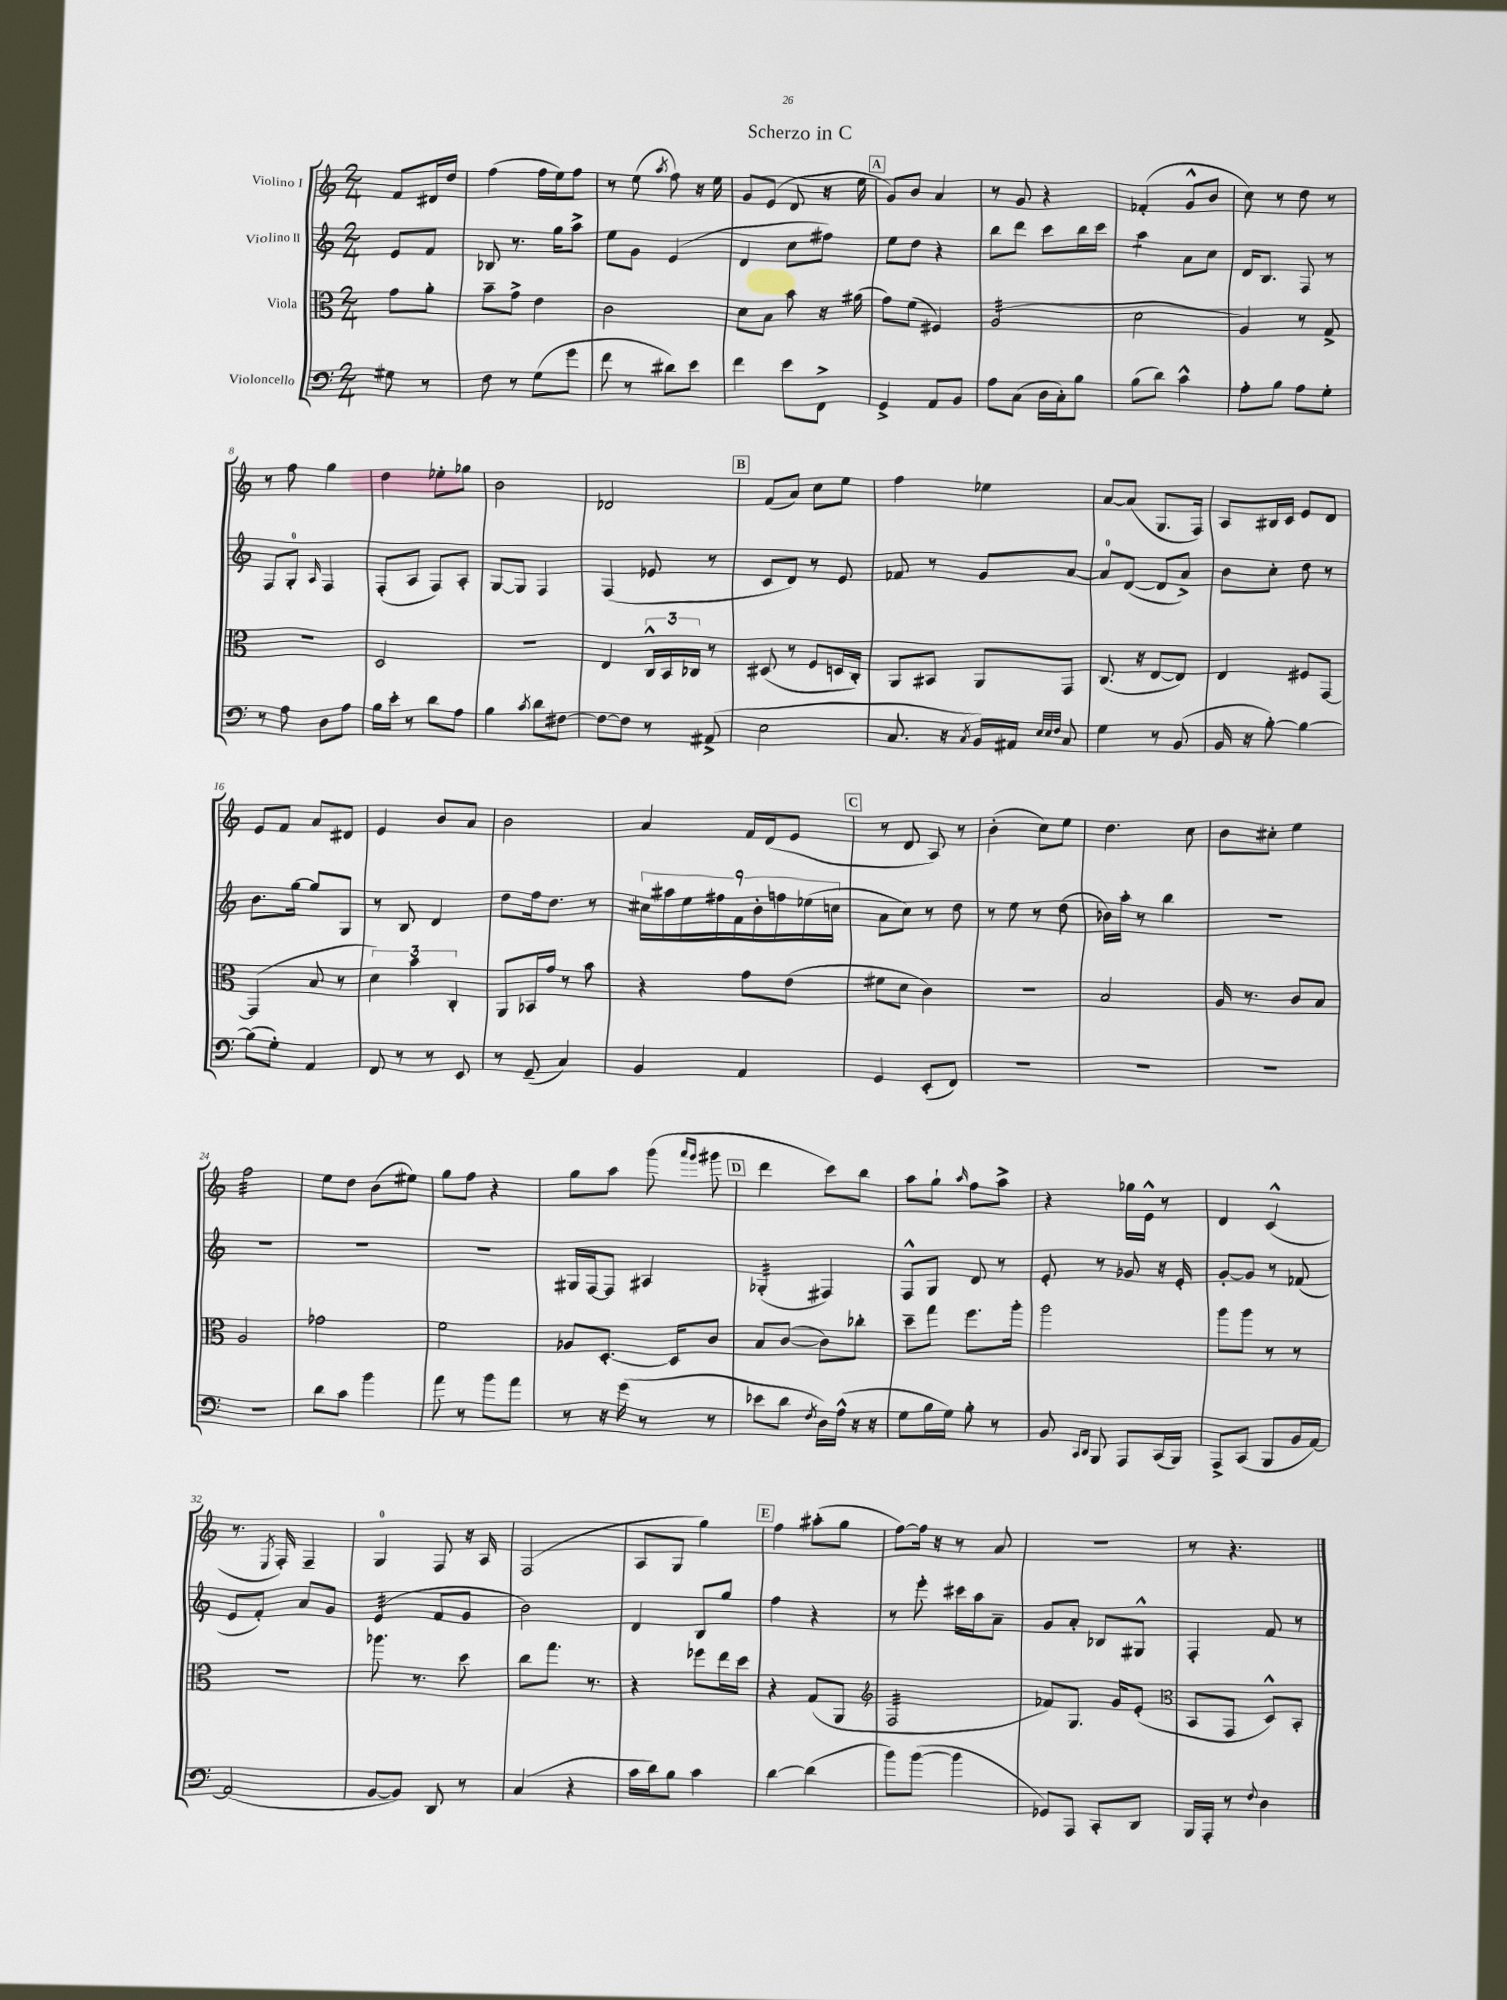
\header { title = "Scherzo in C" }
<<
\new StaffGroup <<
\new Staff = "s0" \with { instrumentName = "Violino I" } {
    \clef treble \key c \major \numericTimeSignature \time 2/4 \partial 4
    f'8 dis'16 d''16 |
    f''4( f''16 e''16) f''8 |
    r8 e''8( \acciaccatura { a''8 } f''8) r16 e''16 |
    g'8 e'8( d'8 r16 e''16 |
    \mark \markup { \box "A" } g'8) b'8 a'4 |
    r8 g'8 r4 |
    fes'4-.( g'8-^ b'8 |
    c''8) r8 d''8 r8 |
    r8 f''8 g''4 |
    d''4 ees''8-. ges''8 |
    b'2 |
    des'2 |
    \mark \markup { \box "B" } f'8( a'8) c''8 e''8 |
    f''4 ees''4 |
    a'8~ a'8( g8. f16) |
    a8 bis16 c'16 e'8 d'8 |
    e'8 f'8 a'8 dis'8 |
    e'4 b'8 a'8 |
    b'2 |
    a'4 f'16 d'16( e'8 |
    \mark \markup { \box "C" } r8 d'8 a8) r8 |
    b'4-.( c''8) e''8 |
    d''4. c''8 |
    b'8 cis''8-. e''4 |
    f''2:32 |
    e''8 d''8 b'8( eis''8) |
    g''8 f''8 r4 |
    g''8 a''8 g'''8( \grace { a'''16 g'''16 } gis'''8 |
    \mark \markup { \box "D" } d'''4 c'''8) b''8 |
    a''8 g''8-! \grace { a''16 } f''8 a''8-> |
    r4 ges''16 e'16-^ r8 |
    d'4 c'4-^( |
    r8. \acciaccatura { e8 } f16-.) f4-- |
    g4-0 f8 r16 a16 |
    f2( |
    a8 g8 g''4) |
    \mark \markup { \box "E" } f''4 ais''8-.( g''8 |
    f''8~) f''16 r16 r8 a'8 |
    r2 |
    r8 r4. \bar "|." |
}
\new Staff = "s1" \with { instrumentName = "Violino II" } {
    \clef treble \key c \major \numericTimeSignature \time 2/4 \partial 4
    e'8 f'8 |
    bes8 r8. g''16 a''8-> |
    e''8 g'8 e'4( |
    d'4 c''8 fis''8) |
    \mark \markup { \box "A" } e''8 d''8 r4 |
    b''8 d'''8 c'''8 b''16 c'''16 |
    a''4:8 a'8 c''8 |
    d'16 b8. f8 r8 |
    f8 g8-0-. \grace { a16 } f4 |
    f8-.( a8 f8) a8-. |
    g8~ g8 f4 |
    f4( ees'8 r8 |
    \mark \markup { \box "B" } c'8 d'8) r8 e'8 |
    fes'8 r8 g'8 a'8~ |
    a'8-0 d'8~( d'8 a'8->) |
    b'8 c''8-. d''8 r8 |
    b'8. g''16~ g''8 g8 |
    r8 b8 d'4 |
    d''8 f''16 d''8. r8 |
    \tuplet 9/8 { cis''16 ais''16 e''16 fis''16 f'16 b'16-. f''16 ees''16( c''16 } |
    \mark \markup { \box "C" } a'8 c''8) r8 d''8 |
    r8 e''8 r8 d''8( |
    bes'16) a''16-. r8 b''4 |
    R2 |
    R2 |
    R2 |
    R2 |
    gis16 f16~ f8 ais4 |
    \mark \markup { \box "D" } ges4:32-.( fis4) |
    f8-^ g8 d'8 r8 |
    e'8-. r8 ges'8 r16 e'16-. |
    g'8~-. g'8 r8 fes'8( |
    e'8 f'8-.) a'8 g'8 |
    e'4:32( f'8 g'8 |
    b'2) |
    d'4 b8 g''8 |
    \mark \markup { \box "E" } f''4 r4 |
    r8 e'''8-. cis'''16 a''16 a'8-- |
    g'8 a'8-. bes8 gis8-^ |
    f4-. f'8 r8 \bar "|." |
}
\new Staff = "s2" \with { instrumentName = "Viola" } {
    \clef alto \key c \major \numericTimeSignature \time 2/4 \partial 4
    g'8 a'8-. |
    b'8-- g'8-> e'4 |
    c'2 |
    d'8 b8 b'8 r16 ais'16( |
    \mark \markup { \box "A" } g'8) f'8( fis4) |
    a2:32( |
    d'2 |
    a4) r8 g8-> |
    R2 |
    d2 |
    R2 |
    e4 \tuplet 3/2 { c16-^ b,16 ces16 } r8 |
    \mark \markup { \box "B" } dis8( r8 f8 d16 c16-.) |
    a,8 bis,8 a,8 g,8 |
    c8.( r16 e8~ e8) |
    e4 fis8 g,8~ |
    g,4( b8 r8 |
    \tuplet 3/2 { d'4) b'4 c4-. } |
    a,8 bes,16 g'16 r8 b'8 |
    r4 g'8 e'8( |
    \mark \markup { \box "C" } fis'8 d'8 c'4) |
    R2 |
    b2 |
    a16 r8. c'8 b8 |
    a2 |
    ges'2 |
    f'2 |
    aes8 d8.~-. d16 c'8 |
    \mark \markup { \box "D" } b8 c'8~( c'8) ces''8-. |
    d''8-- g''8 f''8. a''16-. |
    a''2 |
    a''8 a''8 r8 r8 |
    r2 |
    aes''8. r8. d''8 |
    c''8 g''8. r8. |
    r4 fes''8 e''16 d''16 |
    \mark \markup { \box "E" } r4 g8( a,8 |
    \clef treble f2:32 |
    fes'8) g8. g'16 e'8-.( |
    \clef alto b,8 g,8 d8-^) b,8-. \bar "|." |
}
\new Staff = "s3" \with { instrumentName = "Violoncello" } {
    \clef bass \key c \major \numericTimeSignature \time 2/4 \partial 4
    gis8 r8 |
    f8 r8 g8( g'8 |
    f'8 r8 dis'8) e'8 |
    f'4 e'8 f,8-> |
    \mark \markup { \box "A" } g,4-> a,8 b,8 |
    a8 c8( d16 c16-.) b8 |
    b8( d'8) c'4-^ |
    a8-. b8 a8 g8-. |
    r8 a8 d8 a8 |
    b16 e'16-. r8 d'8 a8 |
    b4 \acciaccatura { c'8 } d'8 fis8~ |
    fis8~ fis8 r8 ais,8->( |
    \mark \markup { \box "B" } e2 |
    c8. r16 \acciaccatura { c8 } b,16) ais,16 \grace { e32 e32 f32 } c8 |
    g4 r8 b,8( |
    b,16 r16 b8~-.) b4~ |
    b8( g8-.) a,4 |
    f,8 r8 r8 e,8 |
    r8 g,8--( c4) |
    b,4 a,4 |
    \mark \markup { \box "C" } g,4 e,8-.( f,8) |
    R2 |
    R2 |
    R2 |
    R2 |
    d'8 c'8 b'4 |
    a'8 r8 b'8 a'8 |
    r8 r16 g'16( r8 r8 |
    \mark \markup { \box "D" } ees'8 d'8 \acciaccatura { f8 } d16) a16-^( r16 r16 |
    g8 b16 g16) b8-. r8 |
    b,8 \grace { c,16 d,16 } b,,8 a,,8 c,16( b,,16) |
    a,,8-> c,8( b,,8 b,16 a,16~) |
    a,2( |
    b,8~ b,8) d,8 r8 |
    c4( r4 |
    c'16 d'16) b8 c'4 |
    \mark \markup { \box "E" } d'4~ d'4( |
    b'8) b'8~( b'4 |
    ges,8) a,,8 c,8-. d,8 |
    b,,16 a,,16-. r8 \appoggiatura { f8 } d4 \bar "|." |
}
>>
>>
